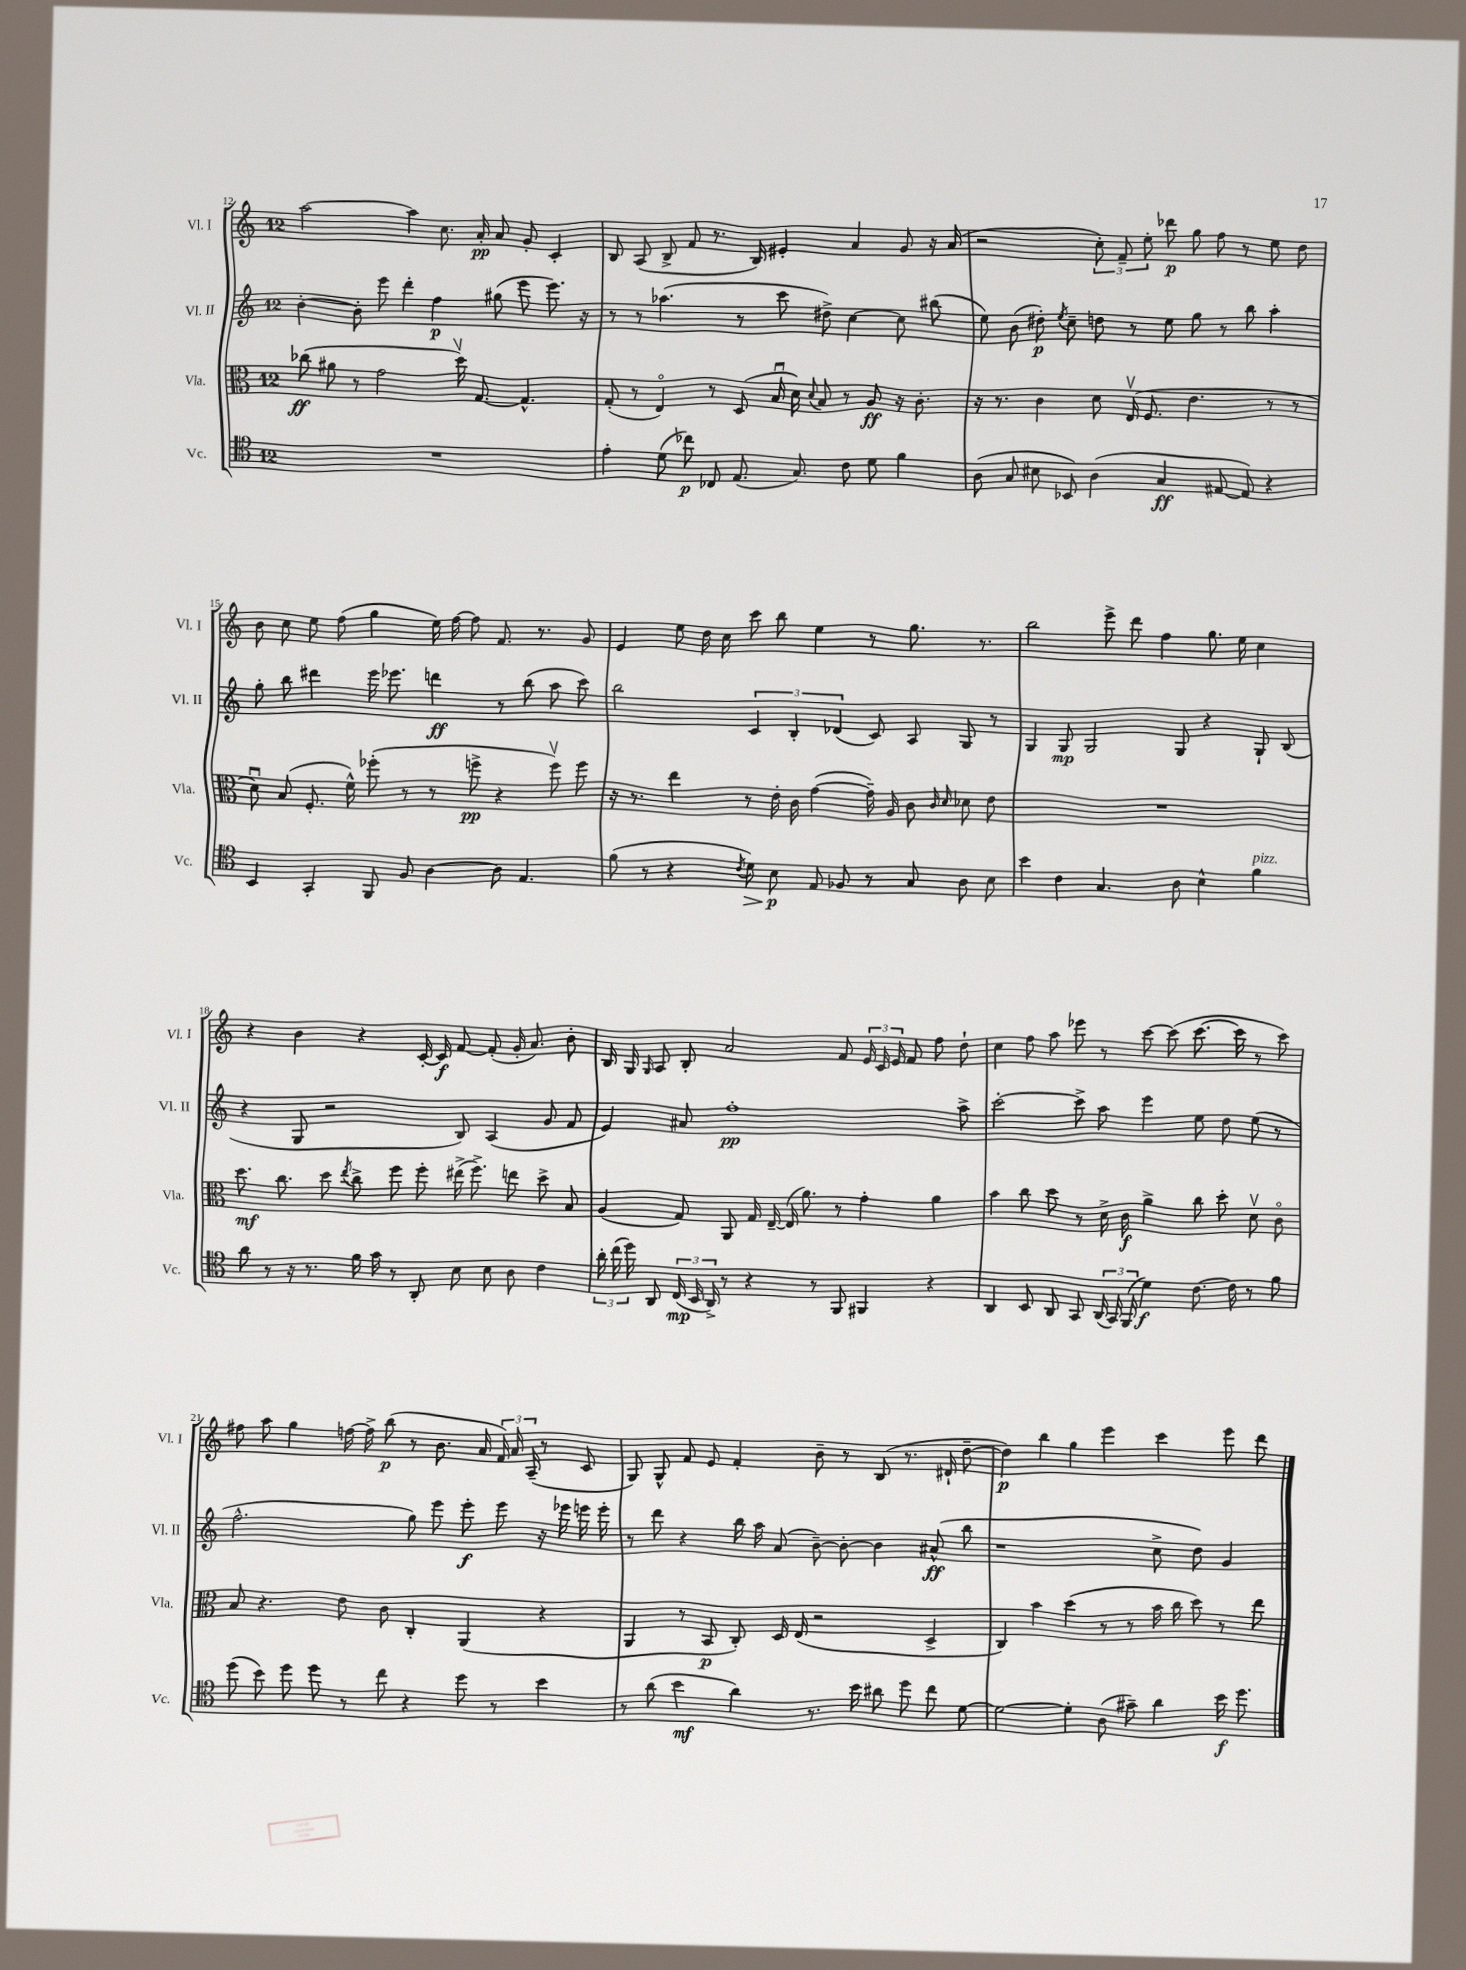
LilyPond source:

<<
\new StaffGroup <<
\new Staff = "s0" \with { instrumentName = "Vl. I" shortInstrumentName = "Vl. I" } {
    \clef treble \key c \major \once \override Staff.TimeSignature.style = #'single-digit \time 12/8
    \autoBeamOff a''2~ a''4 c''8. a'16-.\pp a'8 g'8-. c'4-. |
    b8 a8( b8-> f'8 r8. b16) eis'4-. a'4 g'8 r16 a'16( |
    r2 \tuplet 3/2 { c''8-.) f'8-- e''8-. } des'''8\p g''8 f''8 r8 e''8 d''8 |
    b'8 c''8 e''8 f''8( g''4 e''16) f''16~ f''8 f'8. r8. g'8 |
    e'4 e''8 d''16 c''16 c'''8 b''8 e''4 r8 g''8. r8. |
    b''2 e'''8-> d'''8 f''4 g''8. e''16 c''4 |
    r4 b'4 r4 c'16~-. c'16\f f'8~ f'8-.( g'16-. a'8.) b'8-. |
    b16 g16 \grace { g16 } a8 b8-. a'2 f'8 \tuplet 3/2 { e'16 c'16 e'16 } f'8 f''8 d''8-! |
    c''4 f''8 a''8 ees'''8 r8 c'''8~ c'''8( c'''8.~ c'''16 r8 c'''8) |
    fis''8 a''8 g''4 f''16~ f''16-> b''8\p( r8 b'8. a'16 \tuplet 3/2 { f'16) a'16 a16--( } r8 c'8 |
    g8) g8-^ f'8 e'8 f'4-. b'8-- r8 b8( r8. dis'16-! d''8~-- |
    d''4\p) b''4 g''4 e'''4 c'''4 e'''8 d'''8 \bar "|." |
}
\new Staff = "s1" \with { instrumentName = "Vl. II" shortInstrumentName = "Vl. II" } {
    \clef treble \key c \major \once \override Staff.TimeSignature.style = #'single-digit \time 12/8
    \autoBeamOff b'4~-. b'8-. e'''8 d'''4-. f''4\p gis''8( e'''8 e'''8.) r16 |
    r8 r8 aes''4.( r8 c'''8 dis''8->) c''4~ c''8 bis''8( |
    e''8) b'8( dis''8-.\p) \acciaccatura { e''8 } c''8-- d''8 r8 e''8 g''8 r8 b''8 a''4-. |
    g''8-. b''8 dis'''4 e'''16 ees'''8. d'''4\ff r8 b''8( a''8 c'''8) |
    b''2 \tuplet 3/2 { c'4 b4-. des'4( } c'8) a8 g8 r8 |
    g4 g8\mp g2 g8 r4 g8-! b8( |
    r4 g8 r2 b8) a4( g'8 f'8 |
    e'4) ais'8 f''1-.\pp a''8-> |
    c'''2~-. c'''8-> a''8 e'''4 e''8 d''8 e''8( r8 |
    f''2.-^ g''8) e'''8 e'''8-.\f e'''8 r16 ees'''16 e'''16 e'''16-. |
    r8 d'''8 r4 b''16 a''16 a'8( b'8~--) b'8~-. b'4 ais'8-^\ff( b''8 |
    r1 c''8-> d''8) g'4 \bar "|." |
}
\new Staff = "s2" \with { instrumentName = "Vla." shortInstrumentName = "Vla." } {
    \clef alto \key c \major \once \override Staff.TimeSignature.style = #'single-digit \time 12/8
    \autoBeamOff ces''8\ff( ais'8 r8 g'2 d''16\upbow) g8.~ g4.-^ |
    g8-.( r8 e4\flageolet) r8 d8( b16\downbow d'16) \appoggiatura { d'8 } b8 r8 a8\ff r16 c'8.-. |
    r16 r8. c'4 d'8 e16\upbow( f8. e'4. r8 r8 |
    d'8\downbow) b8( f8.-. f'16-^) fes''8-.( r8 r8 f''8->\pp r4 f''8\upbow) f''8 |
    r16 r8. e''4 r8 e'16-. c'16 g'4~( g'16--) a16 c'8 \grace { c'16 d'16 } des'8 e'8 |
    R1. |
    d''8.\mf c''8. d''8 \acciaccatura { e''8 } c''8-> f''8 f''8-. eis''16->( f''8.->) e''8 d''8-> b8 |
    a4( g8) a,8 g16 e16~-- e16( a'8.) r8 g'4-. a'4 |
    b'4 c''8 d''8 r8 d'16-> c'16\f a'4-> c''8 d''8-. d'8\upbow c'8\flageolet |
    b8 r4. e'8 c'8 c4-. a,4( r4 |
    a,4 r8 b,8\p c8-.) d16 e16( r2 d4-> |
    c4) b'4 d''4( r8 r8 b'16 c''16 d''8) r8 e''8 \bar "|." |
}
\new Staff = "s3" \with { instrumentName = "Vc." shortInstrumentName = "Vc." } {
    \clef tenor \key c \major \once \override Staff.TimeSignature.style = #'single-digit \time 12/8
    \autoBeamOff R1. |
    e'4-. d'8( ces''8\p) ces8 e8.( g8.) c'8 d'8 f'4 |
    a8( g8 bis8 bes,8) a4( g4\ff eis8~ eis8) r4 |
    b,4 g,4-. f,8 f8 a4~ a8 e4. |
    f'8( r8 r4 \acciaccatura { c'8 } d'8\>) b8\p\! e8 fes8 r8 g8 a8 b8 |
    b'4 c'4 g4. a8 b4-^ f'4^\markup { \italic "pizz." } |
    a'8 r8 r16 r8. f'16 g'16 r8 a,8-. b8 b8 a8 c'4 |
    \tuplet 3/2 { a'16-. c''16( d''16) } a,8 \tuplet 3/2 { c16\mp( b,16 a,16->) } r8 r4 r8 f,8 fis,4 r4 |
    a,4 b,8 a,8 g,8 \tuplet 3/2 { a,16( g,16) f,16( } d'4\f) c'8.~ c'16 r8 f'8 |
    d''8( b'8) d''8 d''8 r8 c''8 r4 d''8 r8 b'4 |
    r8 a'8( b'4\mf a'4) r8. b'16 ais'8 d''8 c''8 d'8~ |
    d'2~ d'4-. a8( gis'8--) a'4 b'16\f d''8. \bar "|." |
}
>>
>>
\layout { \context { \Score currentBarNumber = #12 } }
